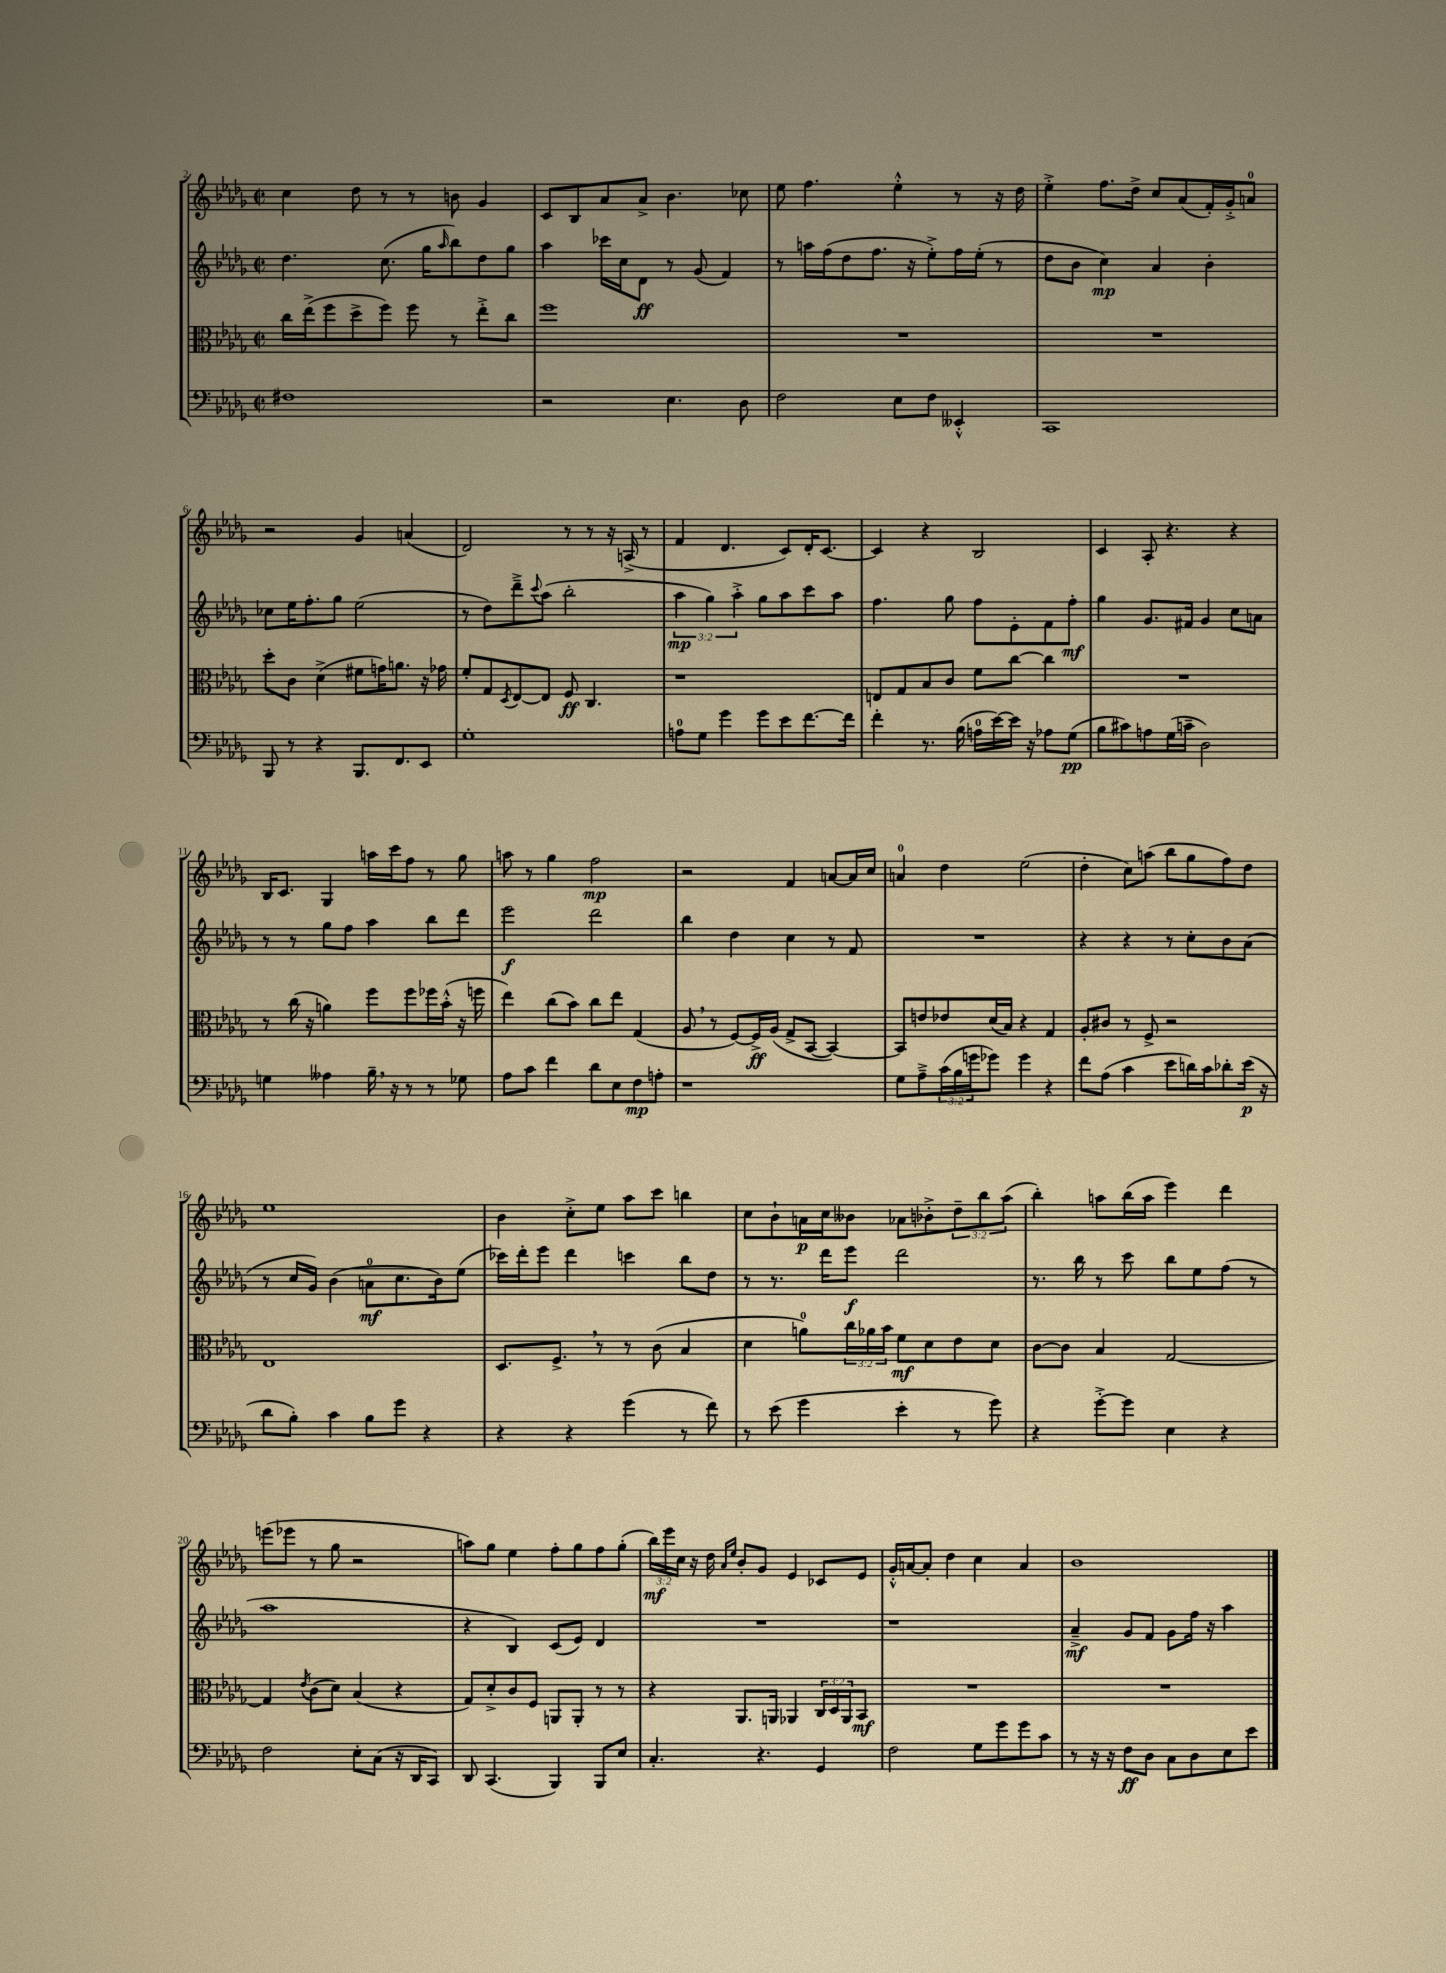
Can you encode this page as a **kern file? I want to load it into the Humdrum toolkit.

**kern	**dynam	**kern	**dynam	**kern	**dynam	**kern	**dynam
*part4	*part4	*part3	*part3	*part2	*part2	*part1	*part1
*staff4	*staff4	*staff3	*staff3	*staff2	*staff2	*staff1	*staff1
*clefF4	*	*clefC3	*	*clefG2	*	*clefG2	*
*k[b-e-a-d-g-]	*	*k[b-e-a-d-g-]	*	*k[b-e-a-d-g-]	*	*k[b-e-a-d-g-]	*
*M2/2	*	*M2/2	*	*M2/2	*	*M2/2	*
*met(c|)	*	*met(c|)	*	*met(c|)	*	*met(c|)	*
=2	=2	=2	=2	=2	=2	=2	=2
1F#X	.	16cc\LL	.	4.dd-\	.	4cc\	.
.	.	(16ee-^\J	.	.	.	.	.
.	.	8ff\	.	.	.	.	.
.	.	8dd-^\	.	.	.	8dd-\	.
.	.	8ff\J)	.	(8.cc\	.	8r	.
.	.	8ff\	.	.	.	8r	.
.	.	.	.	16gg-\KL	.	.	.
.	.	.	.	16qqaa-/	.	.	.
.	.	8r	.	8bb-\)	.	8bn\	.
.	.	8ee-'^\L	.	8dd-\	.	4g-/	.
.	.	8cc\J	.	8gg-\J	.	.	.
=3	=3	=3	=3	=3	=3	=3	=3
2r	.	1ff	.	4aa-\	.	8c/L	.
.	.	.	.	.	.	8B-/	.
.	.	.	.	16ccc-X\LL	.	8a-/	.
.	.	.	.	16cc\J	.	.	.
.	.	.	.	8d-\J	ff	8a-^/J	.
4.E-\	.	.	.	8r	.	4.b-\	.
.	.	.	.	(8g-/	.	.	.
.	.	.	.	4f/)	.	.	.
8D-\	.	.	.	.	.	8cc-X\	.
=4	=4	=4	=4	=4	=4	=4	=4
2F\	.	1r	.	8r	.	8ee-\	.
.	.	.	.	16aan\LL	.	4.ff\	.
.	.	.	.	(16ff\J	.	.	.
.	.	.	.	8dd-\	.	.	.
.	.	.	.	8.ff\J	.	.	.
8E-\L	.	.	.	.	.	4ee-'^^\	.
.	.	.	.	16r	.	.	.
8F\J	.	.	.	8ee-'^\L)	.	.	.
4EE--X'^^/	.	.	.	16ff\L	.	8r	.
.	.	.	.	(16ee-'\JJ	.	.	.
.	.	.	.	8r	.	16r	.
.	.	.	.	.	.	16dd-\	.
=5	=5	=5	=5	=5	=5	=5	=5
1CC	.	1r	.	8dd-\L	.	4ee-'^\	.
.	.	.	.	8b-\J	.	.	.
.	.	.	.	4cc\)	mp	8.ff\L	.
.	.	.	.	.	.	16dd-^\Jk	.
.	.	.	.	4a-/	.	8cc/L	.
.	.	.	.	.	.	(8a-/	.
.	.	.	.	4b-'\	.	16f'/L)	.
.	.	.	.	.	.	16g-'^/J	.
.	.	.	.	.	.	8an/J	.
!!LO:LB:g=z
=6	=6	=6	=6	=6	=6	=6	=6
8BBB-/	.	8dd-'\L	.	8cc-X\L	.	2r	.
8r	.	8c\J	.	16ee-\K	.	.	.
.	.	.	.	8.ff'\	.	.	.
4r	.	(4d-^\	.	.	.	.	.
.	.	.	.	8gg-\J	.	.	.
8.BBB-/L	.	8f#X\L	.	(2ee-\	.	4g-/	.
.	.	16gn\K)	.	.	.	.	.
8.FF/	.	8.an\J	.	.	.	.	.
.	.	.	.	.	.	(4an/	.
8EE-/J	.	16r	.	.	.	.	.
.	.	16g-X\	.	.	.	.	.
=7	=7	=7	=7	=7	=7	=7	=7
1G-'	.	8f'/L	.	8r	.	2d-/)	.
.	.	8G-/	.	8dd-\L)	.	.	.
.	.	8qD-/	.	.	.	.	.
.	.	[8E-/	.	8ddd-~^\	.	.	.
.	.	.	.	8qqccc/	.	.	.
.	.	8E-/J]	.	(8aa-\J	.	.	.
.	.	8F/	ff	2bb-'\	.	8r	.
.	.	4.C/	.	.	.	8r	.
.	.	.	.	.	.	16r	.
.	.	.	.	.	.	(16An^/	.
.	.	.	.	.	.	8r	.
=8	=8	=8	=8	=8	=8	=8	=8
8An\L	.	1r	.	6aa-\	mp	4f/	.
8G-\J	.	.	.	.	.	.	.
.	.	.	.	6gg-\)	.	.	.
4g-\	.	.	.	.	.	4.d-/	.
.	.	.	.	6aa-'^\	.	.	.
8g-\L	.	.	.	8gg-\L	.	.	.
8e-\	.	.	.	8aa-\	.	8c/L)	.
[8.f\	.	.	.	8ccc\	.	16d-'/K	.
.	.	.	.	.	.	[8.c/J	.
.	.	.	.	8aa-\J	.	.	.
16f\Jk]	.	.	.	.	.	.	.
=9	=9	=9	=9	=9	=9	=9	=9
4f'\	.	8En/L	.	4.ff\	.	4c/]	.
.	.	8G-/	.	.	.	.	.
8.r	.	8B-/	.	.	.	4r	.
.	.	8c/J	.	8gg-\	.	.	.
(16B-\	.	.	.	.	.	.	.
16An\LL	.	8f\L	.	8ff\L	.	2B-/	.
[16e-\)	.	.	.	.	.	.	.
16e-\JJ]	.	[8cc\J	.	8e-'\	.	.	.
16r	.	.	.	.	.	.	.
8A-X\L	.	4cc\]	.	8f\	.	.	.
(8G-\J	pp	.	.	8ff'\J	mf	.	.
=10	=10	=10	=10	=10	=10	=10	=10
8B-\L	.	1r	.	4gg-\	.	4c/	.
8c#X\)	.	.	.	.	.	.	.
8An\	.	.	.	8.g-/L	.	8A-'/	.
(16G-\L	.	.	.	.	.	4.r	.
16cn~\JJ	.	.	.	16f#X/Jk	.	.	.
2D-\)	.	.	.	4g-/	.	.	.
.	.	.	.	8cc\L	.	4r	.
.	.	.	.	8an\J	.	.	.
!!LO:LB:g=z
=11	=11	=11	=11	=11	=11	=11	=11
4Gn\	.	8r	.	8r	.	16B-/KL	.
.	.	.	.	.	.	8.c/J	.
.	.	(16cc\	.	8r	.	.	.
.	.	16r	.	.	.	.	.
4A--X\	.	4an\)	.	8gg-\L	.	4G-/	.
.	.	.	.	8ff\J	.	.	.
16B-~,\	.	8ff\L	.	4aa-\	.	16aan\LL	.
16r	.	.	.	.	.	16ccc\J	.
8r	.	8ff\	.	.	.	8ff\J	.
8r	.	16ff-X\L	.	8bb-\L	.	8r	.
.	.	(16b-'^^\JJ	.	.	.	.	.
8G-X\	.	16r	.	8ddd-\J	.	8gg-\	.
.	.	16ffn\	.	.	.	.	.
=12	=12	=12	=12	=12	=12	=12	=12
8A-\L	.	4ee-\)	.	2eee-\	f	8aan\	.
8c\J	.	.	.	.	.	8r	.
4f\	.	(8cc\L	.	.	.	4gg-\	.
.	.	8b-\J)	.	.	.	.	.
8d-\L	.	8cc\L	.	2ddd-\	.	2ff\	mp
8E-\	.	8ee-\J	.	.	.	.	.
8F\	mp	(4G-/	.	.	.	.	.
8An'\J	.	.	.	.	.	.	.
=13	=13	=13	=13	=13	=13	=13	=13
1r	.	8A-,/	.	4bb-\	.	2r	.
.	.	8r	.	.	.	.	.
.	.	[8F/L)	.	4dd-\	.	.	.
.	.	16F^/L]	ff	.	.	.	.
.	.	(16A-/JJ	.	.	.	.	.
.	.	8G-^/L	.	4cc\	.	4f/	.
.	.	[8BB-/J	.	.	.	.	.
.	.	4BB-/_)	.	8r	.	[8an/L	.
.	.	.	.	8f/	.	16a/L]	.
.	.	.	.	.	.	16cc/JJ	.
=14	=14	=14	=14	=14	=14	=14	=14
8G-\L	.	8BB-/L]	.	1r	.	4an/	.
8A-~^\	.	8en/	.	.	.	.	.
(24c\L	.	8e-X/	.	.	.	4dd-\	.
24B-\	.	.	.	.	.	.	.
24gn\J	.	.	.	.	.	.	.
8g-X\J)	.	(16d-/L	.	.	.	.	.
.	.	16B-/JJ)	.	.	.	.	.
4g-\	.	4r	.	.	.	(2ee-\	.
4r	.	4G-/	.	.	.	.	.
=15	=15	=15	=15	=15	=15	=15	=15
8f\L	.	8A-'/L	.	4r	.	4dd-'\	.
(8A-\J	.	8c#X/J	.	.	.	.	.
4c\	.	8r	.	4r	.	8cc\L)	.
.	.	8F^/	.	.	.	(8aan\J	.
8e-\L	.	2r	.	8r	.	8bb-\L	.
16dn\L)	.	.	.	8cc'\L	.	8gg-\	.
16c\J	.	.	.	.	.	.	.
8d-X'\	.	.	.	8b-\	.	8ff\)	.
(16e-\Jk	p	.	.	(8a-\J	.	8dd-\J	.
16r	.	.	.	.	.	.	.
!!LO:LB:g=z
=16	=16	=16	=16	=16	=16	=16	=16
8d-\L	.	1E-	.	8r	.	1ee-	.
8B-'\J)	.	.	.	16cc/LL	.	.	.
.	.	.	.	16g-/JJ)	.	.	.
4c\	.	.	.	(4b-\	.	.	.
8B-\L	.	.	.	8an\L	mf	.	.
8g-\J	.	.	.	8.cc\	.	.	.
4r	.	.	.	.	.	.	.
.	.	.	.	16b-\k)	.	.	.
.	.	.	.	(8ee-\J	.	.	.
=17	=17	=17	=17	=17	=17	=17	=17
4r	.	8.D-/L	.	16ccc-X\LL)	.	4b-\	.
.	.	.	.	16ddd-'\J	.	.	.
.	.	.	.	8eee-\J	.	.	.
.	.	8.F^,/J	.	.	.	.	.
4r	.	.	.	4ddd-\	.	8cc'^\L	.
.	.	8r	.	.	.	8ee-\J	.
(4g-\	.	8r	.	4cccn\	.	8aa-\L	.
.	.	(8c\	.	.	.	8ccc\J	.
8r	.	4B-/	.	8bb-\L	.	4bbn\	.
8f\)	.	.	.	8dd-\J	.	.	.
=18	=18	=18	=18	=18	=18	=18	=18
8r	.	4d-\	.	8r	.	8cc\L	.
(8e-\	.	.	.	8.r	.	8b-`\	.
4g-\	.	8an\L)	.	.	.	16an\L	p
.	.	.	.	16ddd-\KL	.	16cc\J	.
.	.	24cc\L	.	8eee-\J	f	8b--X\J	.
.	.	24a-X\	.	.	.	.	.
.	.	24b-\JJ	.	.	.	.	.
4e-'\	.	8f\L	mf	2ddd-\	.	8a-X\L	.
.	.	8d-\	.	.	.	8b-X'^\	.
8r	.	8e-\	.	.	.	12dd-~\	.
.	.	.	.	.	.	12bb-\	.
8g-\)	.	8d-\J	.	.	.	.	.
.	.	.	.	.	.	(12aa-\J	.
=19	=19	=19	=19	=19	=19	=19	=19
4r	.	[8c\L	.	8.r	.	4bb-'\)	.
.	.	8c\J]	.	.	.	.	.
.	.	.	.	16bb-\	.	.	.
[8g-'^\L	.	4B-/	.	8r	.	8aan\L	.
8g-\J]	.	.	.	8ccc\	.	(16bb-\L	.
.	.	.	.	.	.	16aa\JJ	.
4E-\	.	[2G-/	.	8bb-\L	.	4eee-\)	.
.	.	.	.	8ee-\	.	.	.
4r	.	.	.	(8ff\J	.	4ddd-\	.
.	.	.	.	8r	.	.	.
!!LO:LB:g=z
=20	=20	=20	=20	=20	=20	=20	=20
2F\	.	4G-/]	.	1aa-	.	(8eeen\L	.
.	.	.	.	.	.	8eee-X\J	.
.	.	8qe-/	.	.	.	.	.
.	.	(8c\L	.	.	.	8r	.
.	.	8d-\J)	.	.	.	8gg-\	.
8E-'\L	.	(4B-/	.	.	.	2r	.
(8C\J	.	.	.	.	.	.	.
16r	.	4r	.	.	.	.	.
16DD-/KL	.	.	.	.	.	.	.
8CC/J)	.	.	.	.	.	.	.
=21	=21	=21	=21	=21	=21	=21	=21
8DD-/	.	8G-/L)	.	4r	.	8aan\L)	.
(4.CC/	.	8d-'^/	.	.	.	8gg-\J	.
.	.	8c/	.	4B-/)	.	4ee-\	.
.	.	8F/J	.	.	.	.	.
4BBB-/)	.	8AAn/L	.	(8c/L	.	8ff'\L	.
.	.	8AA'/J	.	8e-/J)	.	8gg-\	.
8BBB-/L	.	8r	.	4d-/	.	8ff\	.
8E-/J	.	8r	.	.	.	(8gg-'\J	.
=22	=22	=22	=22	=22	=22	=22	=22
4.C'/	.	4r	.	1r	.	24bb-\LL)	mf
.	.	.	.	.	.	24eee-\	.
.	.	.	.	.	.	24cc\JJ	.
.	.	.	.	.	.	16r	.
.	.	.	.	.	.	16dd-\	.
.	.	.	.	.	.	16qqa-/LL	.
.	.	.	.	.	.	16qqee-/JJ	.
.	.	8.AA-/L	.	.	.	8b-'/L	.
4.r	.	.	.	.	.	8g-/J	.
.	.	16AAn/Jk	.	.	.	.	.
.	.	4AA-X/	.	.	.	4e-/	.
4GG-/	.	24C/LL	.	.	.	8c-X/L	.
.	.	24D-/	.	.	.	.	.
.	.	24AA-/J	.	.	.	.	.
.	.	8BB-/J	mf	.	.	8e-/J	.
=23	=23	=23	=23	=23	=23	=23	=23
2F\	.	1r	.	1r	.	16g-'^^/LL	.
.	.	.	.	.	.	[16an/J	.
.	.	.	.	.	.	8a'/J]	.
.	.	.	.	.	.	4dd-\	.
8G-\L	.	.	.	.	.	4cc\	.
8g-\	.	.	.	.	.	.	.
8g-\	.	.	.	.	.	4a/	.
8c\J	.	.	.	.	.	.	.
=24	=24	=24	=24	=24	=24	=24	=24
8r	.	1r	.	4a-~^/	mf	1b-	.
16r	.	.	.	.	.	.	.
16r	.	.	.	.	.	.	.
8F\L	ff	.	.	8g-/L	.	.	.
8D-\J	.	.	.	8f/J	.	.	.
8C\L	.	.	.	8g-\L	.	.	.
8D-\	.	.	.	16ff\Jk	.	.	.
.	.	.	.	16r	.	.	.
8E-\	.	.	.	4aa-\	.	.	.
8e-\J	.	.	.	.	.	.	.
==	==	==	==	==	==	==	==
*-	*-	*-	*-	*-	*-	*-	*-
